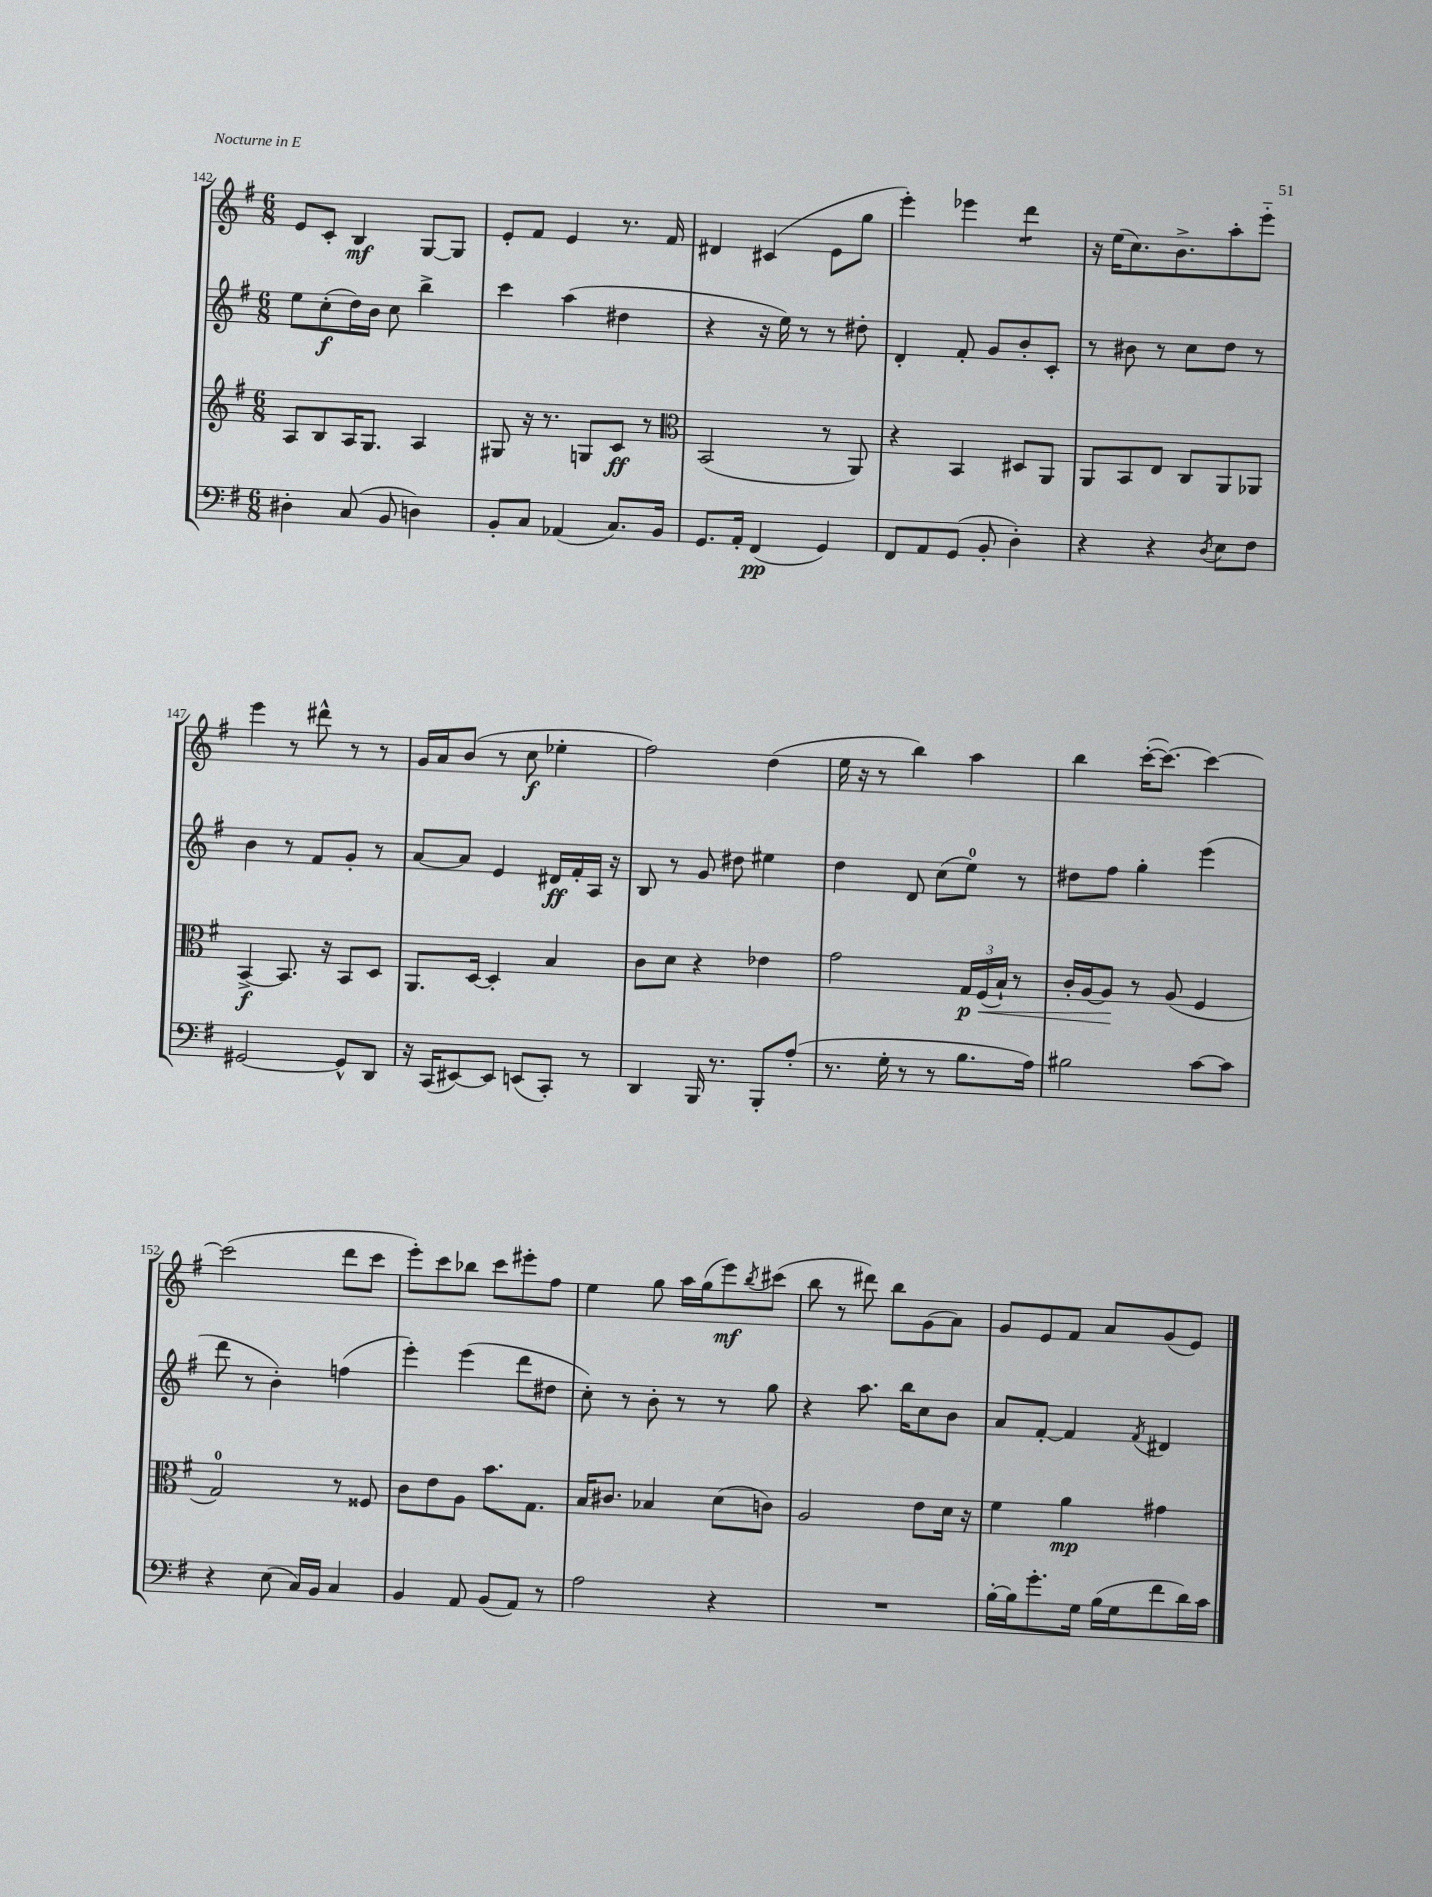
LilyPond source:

<<
\new StaffGroup <<
\new Staff = "s0" {
    \clef treble \key g \major \numericTimeSignature \time 6/8
    e'8 c'8-. b4\mf g8~ g8 |
    e'8-. fis'8 e'4 r8. fis'16 |
    dis'4 cis'4( e'8 g''8 |
    e'''4-.) ees'''4 d'''4:8 |
    r16 e''16( c''8.) b'8.-> a''8-. e'''8-_ |
    e'''4 r8 dis'''8-^ r8 r8 |
    g'16 a'16 b'8( r8 c''8\f ees''4-. |
    fis''2) d''4( |
    e''16 r16 r8 b''4) a''4 |
    b''4 c'''16~-.( c'''8.~) c'''4~ |
    c'''2( d'''8 c'''8 |
    e'''8-.) c'''8 bes''8 c'''8 eis'''8-. fis''8 |
    e''4 g''8 a''16 g''16( e'''8\mf) \acciaccatura { b''8 } cis'''8( |
    b''8 r8 dis'''8) b''8 g'8( a'8) |
    g'8 e'8 fis'8 a'8 g'8( e'8) \bar "|." |
}
\new Staff = "s1" {
    \clef treble \key g \major \numericTimeSignature \time 6/8
    e''8 c''8-.\f( d''16) b'16 c''8 b''4-> |
    c'''4 a''4( dis''4 |
    r4 r16 e''16) r8 r8 dis''8-. |
    d'4-. fis'8-. g'8 b'8-. c'8-. |
    r8 bis'8 r8 c''8 d''8 r8 |
    b'4 r8 fis'8 g'8-. r8 |
    a'8~ a'8 e'4 dis'16\ff fis'16-. a16 r16 |
    b8 r8 g'8 dis''8 eis''4 |
    d''4 d'8 c''8( e''8-0) r8 |
    dis''8 fis''8 g''4-. e'''4( |
    d'''8 r8 b'4-.) f''4( |
    e'''4-.) e'''4( d'''8 dis''8 |
    c''8-.) r8 b'8-. r8 r8 g''8 |
    r4 a''8. b''16 c''8 b'8 |
    a'8 fis'8~-. fis'4 \acciaccatura { fis'8 } dis'4 \bar "|." |
}
\new Staff = "s2" {
    \clef treble \key g \major \numericTimeSignature \time 6/8
    a8 b8 a16 g8. a4 |
    gis8 r16 r8. g8 c'8\ff r8 |
    \clef alto b,2( r8 a,8) |
    r4 b,4 dis8 a,8 |
    a,8 b,8 e8 c8 a,8 aes,8 |
    b,4~->\f b,8. r16 b,8 d8 |
    a,8. d16~ d4-. b4 |
    c'8 d'8 r4 ees'4 |
    g'2 \tuplet 3/2 { g16\p\< fis16( b16-!) } r8 |
    c'16-. a16~ a8\! r8 a8( fis4 |
    g2-0) r8 fisis8 |
    c'8 e'8 a8 b'8. g8. |
    b16 cis'8. bes4 d'8( c'8) |
    a2 e'8 d'16 r16 |
    fis'4 a'4\mp gis'4 \bar "|." |
}
\new Staff = "s3" {
    \clef bass \key g \major \numericTimeSignature \time 6/8
    dis4-. c8( b,8 d4) |
    b,8-. c8 aes,4( c8.) b,16 |
    g,8. a,16-. fis,4\pp( g,4) |
    fis,8 a,8 g,8( b,8-. d4-.) |
    r4 r4 \acciaccatura { d8 } e8 fis8 |
    gis,2~ gis,8-^ d,8 |
    r16 c,16( eis,8~) eis,8 e,8( c,8-.) r8 |
    d,4 b,,16 r8. b,,8-. a8-.( |
    r8. g16-. r8 r8 b8. a16) |
    bis2 c'8~ c'8 |
    r4 e8( c16) b,16 c4 |
    b,4 a,8 b,8( a,8) r8 |
    a2 r4 |
    R2. |
    b16~-. b16 g'8.-. g16 b16( g16 fis'8 d'16) c'16 \bar "|." |
}
>>
>>
\layout { \context { \Score currentBarNumber = #142 } }
